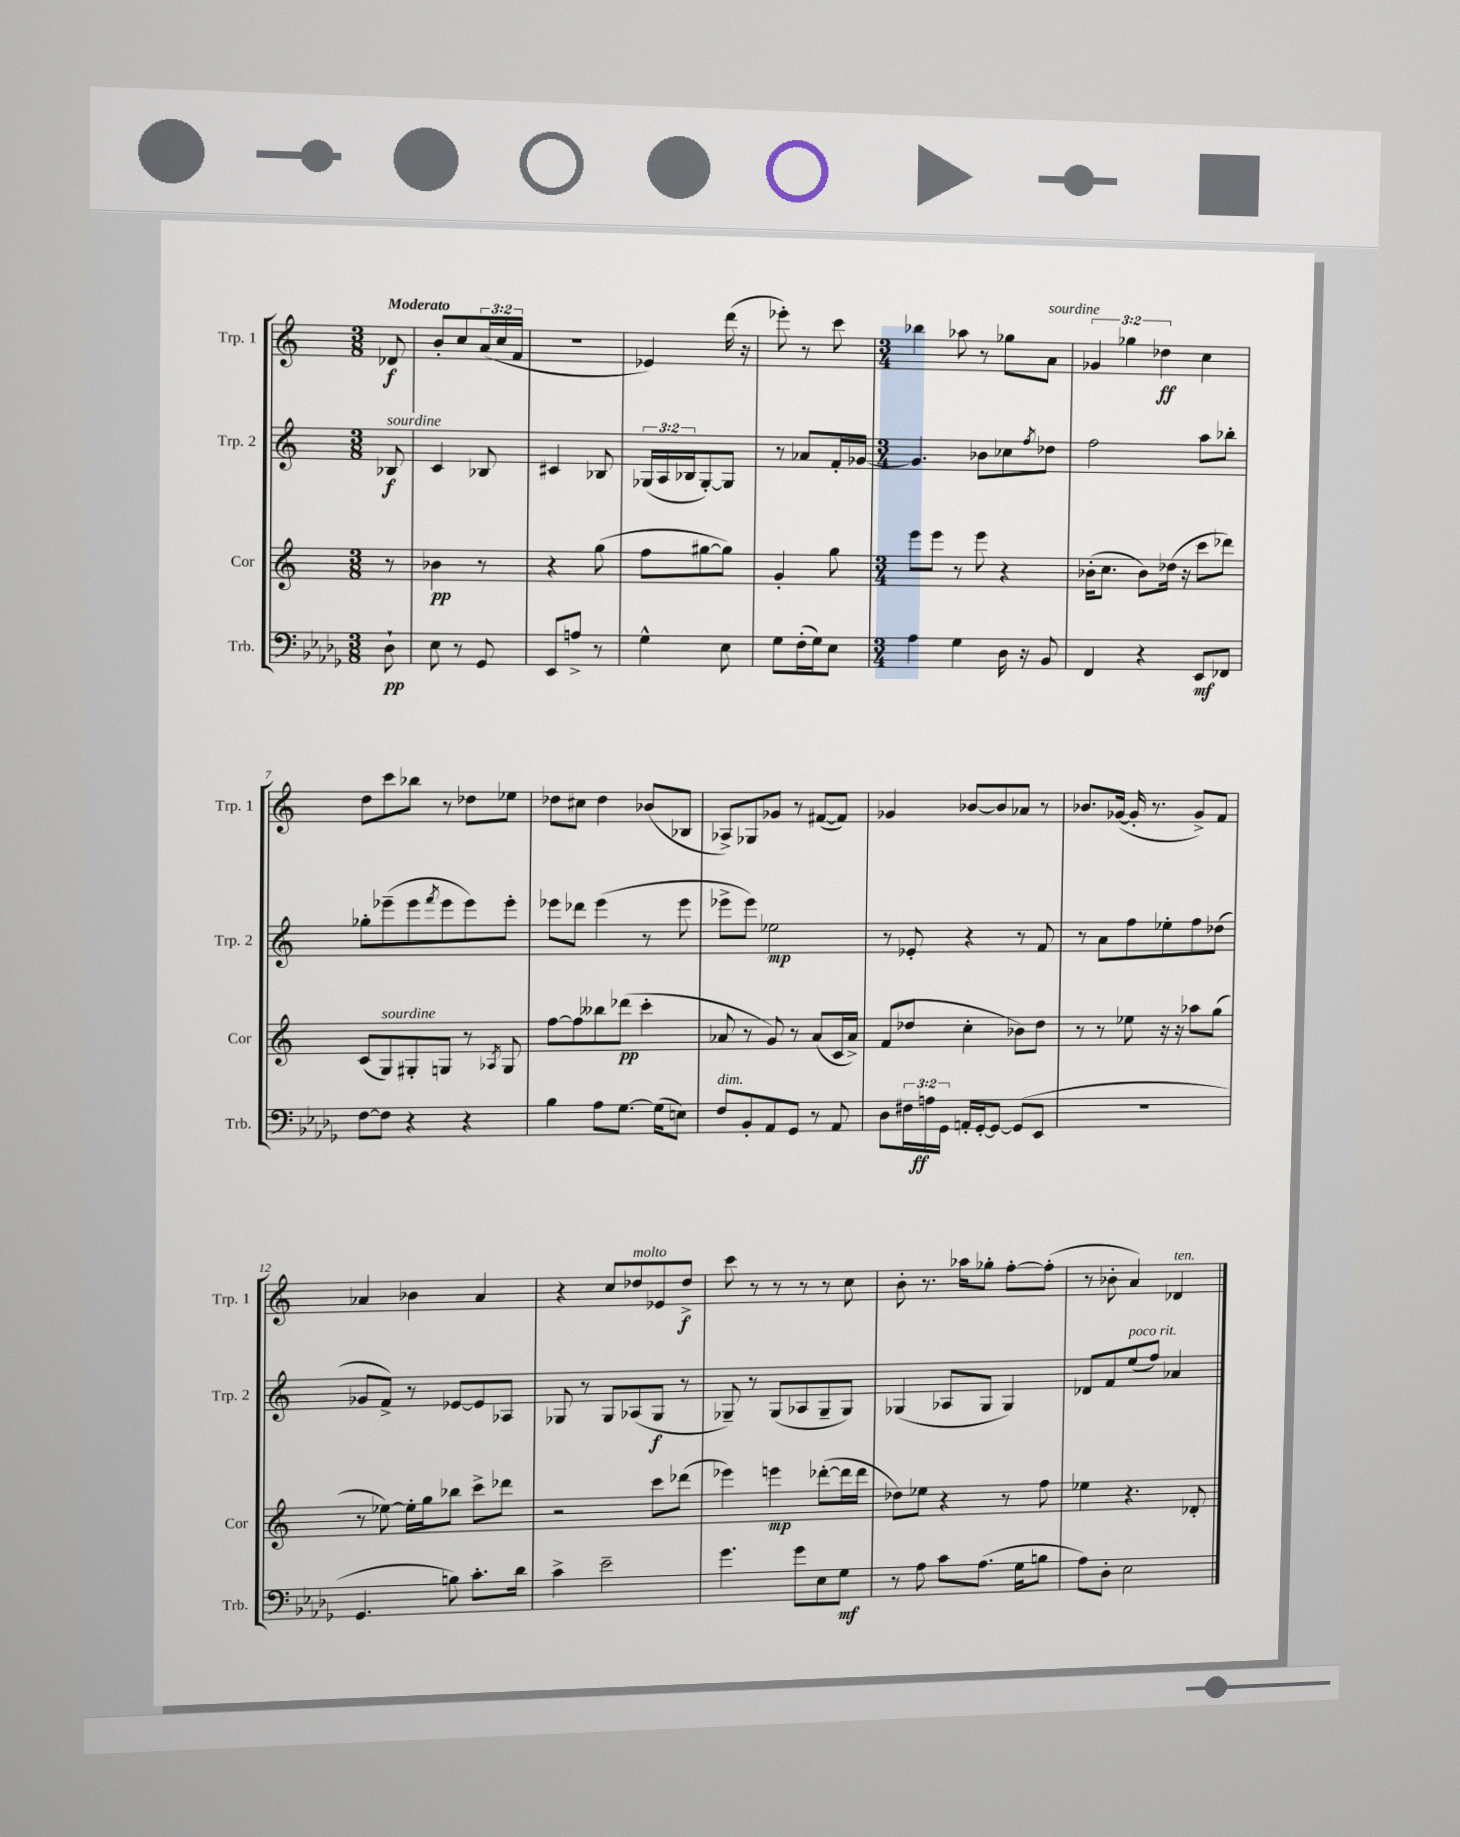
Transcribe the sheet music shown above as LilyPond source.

<<
\new StaffGroup <<
\new Staff = "s0" \with { instrumentName = "Trp. 1" shortInstrumentName = "Trp. 1" } {
    \clef treble \key c \major \numericTimeSignature \time 3/8 \override Staff.TupletNumber.text = #tuplet-number::calc-fraction-text \partial 8 \tempo "Moderato"
    des'8\f |
    b'8-. c''8 \tuplet 3/2 { a'16( c''16 f'16 } |
    R4. |
    ees'4) d'''16( r16 |
    ees'''8-.) r8 c'''8 |
    \numericTimeSignature \time 3/4 bes''4 aes''8 r8 ges''8 a'8^\markup { \italic "sourdine" } |
    \tuplet 3/2 { ges'4 ges''4 des''4\ff } c''4 |
    d''8 c'''8 bes''8 r8 des''8 ees''8 |
    des''8 cis''8 des''4 bes'8( bes8 |
    aes8->) ges8 ges'8 r8 fis'8~( fis'8) |
    ges'4 bes'8~ bes'8 aes'8 r8 |
    bes'8. ges'16~( ges'16-. r8. ges'8->) f'8 |
    aes'4 bes'4 aes'4 |
    r4 c''8 des''8^\markup { \italic "molto" } ees'8 des''8->\f |
    c'''8 r8 r8 r8 r8 c''8 |
    b'8-. r8. aes''16 ges''8-. f''8~-. f''8-.( |
    r8 bes'8-. a'4) des'4^\markup { \italic "ten." } \bar "|." |
}
\new Staff = "s1" \with { instrumentName = "Trp. 2" shortInstrumentName = "Trp. 2" } {
    \clef treble \key c \major \numericTimeSignature \time 3/8 \override Staff.TupletNumber.text = #tuplet-number::calc-fraction-text \partial 8
    bes8\f^\markup { \italic "sourdine" } |
    c'4 bes8 |
    cis'4 bes8 |
    \tuplet 3/2 { ges16( a16 bes16 } ges8~-.) ges8 |
    r8 aes'8 f'16-. ges'16~ |
    \numericTimeSignature \time 3/4 ges'4. bes'8 ces''8 \acciaccatura { f''8 } des''8 |
    f''2 a''8 bes''8-. |
    ges''8-. ees'''8--( ees'''8 \acciaccatura { f'''8 } ees'''8 ees'''8) ees'''8-. |
    ees'''8 des'''8 ees'''4( r8 ees'''8 |
    ees'''8-> ees'''8) ees''2\mp |
    r8 ees'8-. r4 r8 f'8 |
    r8 a'8 f''8 ees''8-. f''8 des''8( |
    ges'8 f'8->) r8 ees'8~ ees'8 aes8 |
    ges8 r8 ges8 aes8( ges8\f r8 |
    ges8--) r8 ges8( aes8 ges8-- ges8) |
    ges4( aes8 ges8 ges4) |
    des'8 f'8 e''8^\markup { \italic "poco rit." }( f''8) aes'4 \bar "|." |
}
\new Staff = "s2" \with { instrumentName = "Cor" shortInstrumentName = "Cor" } {
    \clef treble \key c \major \numericTimeSignature \time 3/8 \partial 8
    r8 |
    bes'4\pp r8 |
    r4 g''8( |
    f''8 gis''8~ gis''8) |
    g'4-. g''8 |
    \numericTimeSignature \time 3/4 e'''8 e'''8 r8 e'''8 r4 |
    bes'16-.( c''8. bes'8) des''16( r16 c'''8 des'''8) |
    c'8( g8^\markup { \italic "sourdine" }) gis8-. g8 r8 \acciaccatura { aes8 } g8 |
    f''8~ f''8 beses''8 des'''8\pp( c'''4-. |
    aes'8 r8 g'8) r8 aes'8( c'16 aes'16->) |
    f'8( des''8 c''4-. bes'8) des''8 |
    r8 r8 ees''8 r16 r16 aes''8 g''8( |
    r8 ees''8~) ees''16-. g''16 bes''8 c'''8-> des'''8 |
    r2 c'''8 des'''8( |
    ees'''4) e'''4\mp des'''8~-.( des'''16 des'''16 |
    des''8) ees''8 r4 r8 f''8 |
    ees''4 r4. des'8-. \bar "|." |
}
\new Staff = "s3" \with { instrumentName = "Trb." shortInstrumentName = "Trb." } {
    \clef bass \key des \major \numericTimeSignature \time 3/8 \override Staff.TupletNumber.text = #tuplet-number::calc-fraction-text \partial 8
    des8-!\pp |
    ees8 r8 ges,8 |
    ees,8 a8-> r8 |
    ges4-^ ees8 |
    ges8 f16-.( ges16) ees8 |
    \numericTimeSignature \time 3/4 aes4 ges4 des16 r16 bes,8 |
    f,4 r4 ees,8\mf fes,8 |
    f8~ f8 r4 r4 |
    bes4 aes8 ges8.~ ges16( e8) |
    f8^\markup { \italic "dim." } bes,8-. aes,8 ges,8 r8 aes,8 |
    des8 \tuplet 3/2 { fis16 a16\ff ges,16 } a,16-. ges,16~-. ges,8~ ges,8( ees,8 |
    R2. |
    ges,4. b8) c'8.-. des'16 |
    c'4-> ees'2-- |
    ges'4. ges'8 ees8 ges8\mf |
    r8 aes8 c'8 aes8.( ges16 b8 |
    aes8) des8-. ees2 \bar "|." |
}
>>
>>
